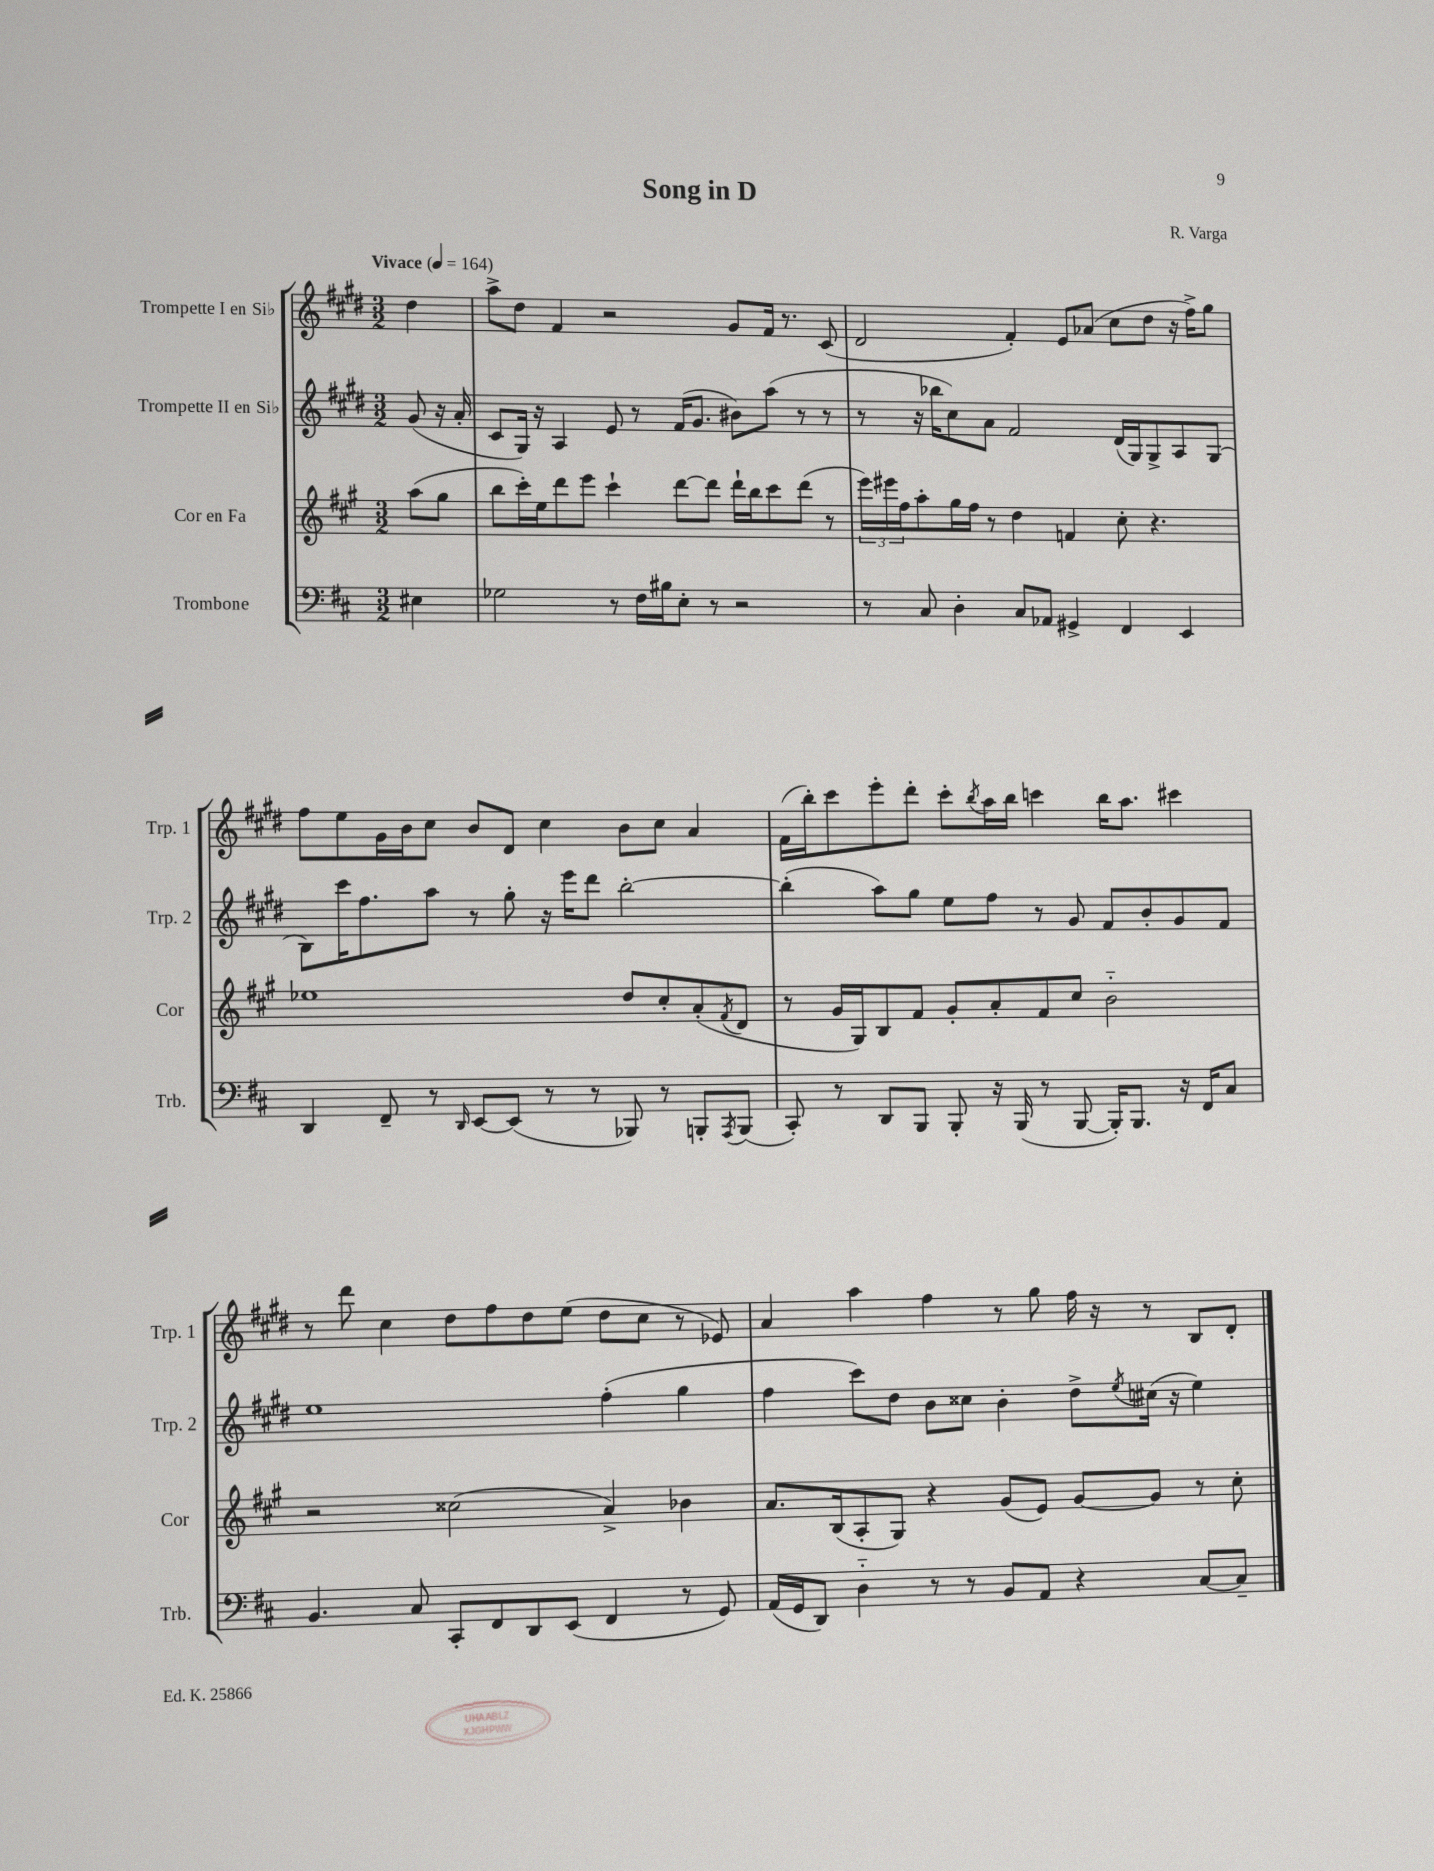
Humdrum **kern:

**kern	**kern	**kern	**kern
*part4	*part3	*part2	*part1
*staff4	*staff3	*staff2	*staff1
*I"Trombone	*I"Cor en Fa	*I"Trompette II en Si♭	*I"Trompette I en Si♭
*I'Trb.	*I'Cor	*I'Trp. 2	*I'Trp. 1
*clefF4	*clefG2	*clefG2	*clefG2
*k[f#c#]	*k[f#c#g#]	*k[f#c#g#d#]	*k[f#c#g#d#]
*M3/2	*M3/2	*M3/2	*M3/2
*MM164	*MM164	*MM164	*MM164
=	=	=	=
!	!	!	!LO:TX:a:B:t=Vivace
4E#X\	(8aa\L	(8g#/	4dd#\
.	8gg#\J	16r	.
.	.	16a'/	.
=1	=1	=1	=1
2G-X\	8bb\L	8c#/L	8aa^\L
.	16ccc#'\L)	16G#/Jk)	8dd#\J
.	16ee\J	16r	.
.	8ddd\	4A/	4f#/
.	8eee\J	.	.
8r	4ccc#`\	8e/	2r
16F#\LL	.	8r	.
16B#X\J	.	.	.
8E'\J	[8ddd\L	(16f#/KL	.
.	.	8.g#/J	.
8r	8ddd\J]	.	.
2r	16ddd`\LL	8b#X\L)	8g#/L
.	16bb\J	.	.
.	8ccc#\	(8aa\J	16f#/Jk
.	.	.	8.r
.	(8ddd\J	8r	.
.	8r	8r	(8c#/
=2	=2	=2	=2
8r	24eee\LL)	8r	2d#/
.	24eee#X\	.	.
.	24ff#\J	.	.
8C#/	8aa'\	16r	.
.	.	16bb-X\KL	.
4D'\	16gg#\L	8cc#\)	.
.	16ff#\JJ	.	.
.	8r	8a\J	.
8C#/L	4dd\	2f#/	4f#'/)
8AA-X/J	.	.	.
4GG#X^/	4fn/	.	8e/L
.	.	.	(8a-X/J
4FF#/	8cc#'\	(16d#/LL	8cc#\L
.	.	16G#/J)	.
.	4.r	8G#^/	8dd#\J
4EE/	.	8A/	16r
.	.	.	16ff#^\KL)
.	.	(8G#/J	8gg#\J
!!LO:LB:g=z
=3	=3	=3	=3
4DD/	1ee-X	8B\L)	8ff#\L
.	.	16ccc#\K	8ee\
.	.	8.ff#\	.
8FF#~/	.	.	16g#\L
.	.	.	16b\J
8r	.	8aa\J	8cc#\J
16qqDD/	.	.	.
[8EE/L	.	8r	8b/L
(8EE/J]	.	8gg#'\	8d#/J
8r	.	16r	4cc#\
.	.	16eee\KL	.
8r	.	8ddd#\J	.
8BBB-X/)	8dd/L	[2bb'\	8b\L
8r	8cc#'/	.	8cc#\J
8BBBn'/L	(8a'/	.	4a/
8qAAA/	8qf#/	.	.
(8BBB/J	8d/J	.	.
=4	=4	=4	=4
8CC#'/)	8r	(4bb'\]	(16f#\LL
.	.	.	16bb'\J)
8r	16g#/LL	.	8ccc#\
.	16G#/J)	.	.
8DD/L	8B/	8aa\L)	8eee'\
8BBB/J	8f#/J	8gg#\J	8ddd#'\J
8BBB'/	8g#'/L	8ee\L	8ccc#'\L
.	.	.	8qbb/
16r	8a'/	8ff#\J	16aa\L
(16BBB/	.	.	16bb\JJ
8r	8f#/	8r	4cccn\
[8BBB/	8cc#/J	8g#/	.
16BBB'/KL])	2b\	8f#/L	16bb\KL
8.BBB/J	.	.	8.aa\J
.	.	8b'/	.
16r	.	8g#/	4ccc#X\
16FF#/KL	.	.	.
8C#/J	.	8f#/J	.
!!LO:LB:g=z
=5	=5	=5	=5
4.BB/	2r	1ee	8r
.	.	.	8ddd#\
.	.	.	4cc#\
8C#/	.	.	.
8CC#'/L	(2cc##X\	.	8dd#\L
8FF#/	.	.	8ff#\
8DD/	.	.	8dd#\
(8EE/J	.	.	(8ee\J
4FF#/	4a^/)	(4ff#'\	8dd#\L
.	.	.	8cc#\J
8r	4b-X\	4gg#\	8r
8GG/)	.	.	8e-X/)
=6	=6	=6	=6
(16AA/LL	8.a/L	4ff#\	4a/
16GG/J	.	.	.
8DD/J)	.	.	.
.	(16B/k	.	.
4D\	8A'/	8ccc#\L)	4aa\
.	8G#/J)	8dd#\J	.
8r	4r	8b\L	4ff#\
8r	.	8cc##X\J	.
8BB/L	(8g#/L	4b'\	8r
8AA/J	8e/J)	.	8gg#\
4r	[8g#/L	8dd#^\L	16ff#\
.	.	.	16r
.	.	8qee/	.
.	8g#/J]	(16cc#X\Jk	8r
.	.	16r	.
[8C#/L	8r	4ee\)	8B/L
8C#~/J]	8cc#'\	.	8d#'/J
==	==	==	==
*-	*-	*-	*-
